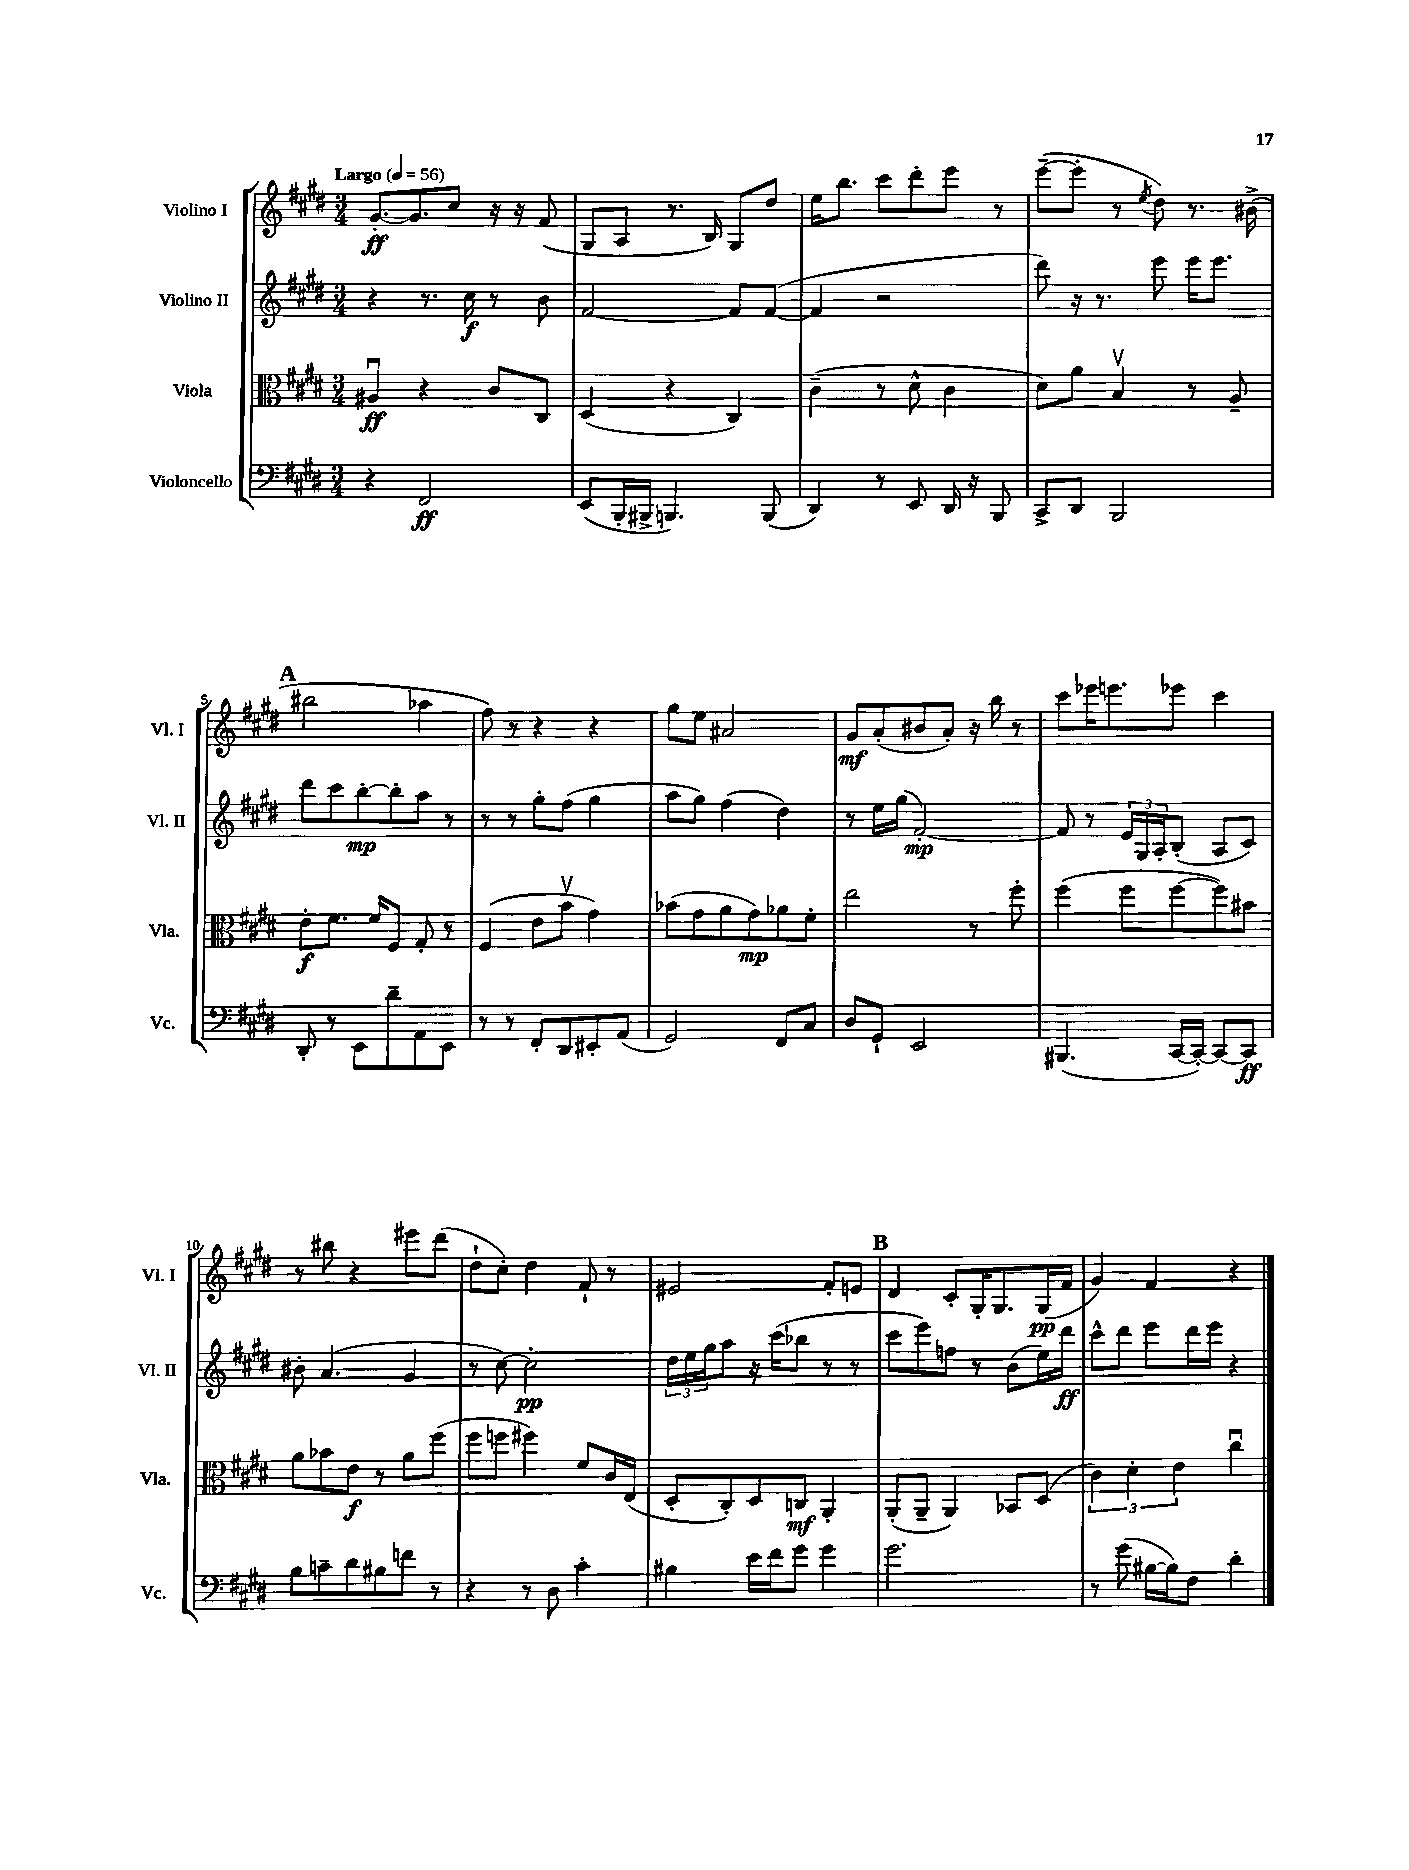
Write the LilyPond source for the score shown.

<<
\new StaffGroup <<
\new Staff = "s0" \with { instrumentName = "Violino I" shortInstrumentName = "Vl. I" } {
    \clef treble \key e \major \numericTimeSignature \time 3/4 \tempo "Largo" 4 = 56
    gis'8.~-.\ff gis'8. cis''8 r16 r16 fis'8( |
    gis8 a8 r8. b16) gis8 dis''8 |
    e''16 b''8. cis'''8 dis'''8-. e'''8 r8 |
    e'''8~--( e'''8-. r8 \acciaccatura { e''8 } dis''8) r8. bis'16->( |
    \mark \markup { \bold "A" } bis''2 aes''4 |
    fis''8) r8 r4 r4 |
    gis''8 e''8 ais'2 |
    gis'8\mf a'8-.( bis'8 a'8-.) r16 b''16 r8 |
    cis'''8 ees'''16 e'''8. ees'''8 cis'''4 |
    r8 bis''8 r4 eis'''8 dis'''8( |
    dis''8-! cis''8-.) dis''4 fis'8-! r8 |
    eis'2 fis'8-. e'8 |
    \mark \markup { \bold "B" } dis'4 cis'8-. gis16-. gis8. gis16\pp( fis'16 |
    gis'4) fis'4 r4 \bar "|." |
}
\new Staff = "s1" \with { instrumentName = "Violino II" shortInstrumentName = "Vl. II" } {
    \clef treble \key e \major \numericTimeSignature \time 3/4
    r4 r8. cis''16\f r8 b'8 |
    fis'2~ fis'8 fis'8~( |
    fis'4 r2 |
    dis'''8) r16 r8. e'''8 e'''16 e'''8. |
    \mark \markup { \bold "A" } dis'''8 cis'''8 b''8~-.\mp b''8-. a''8 r8 |
    r8 r8 gis''8-. fis''8( gis''4 |
    a''8 gis''8) fis''4( dis''4) |
    r8 e''16 gis''16( fis'2~-.\mp) |
    fis'8 r8 \tuplet 3/2 { e'16 gis16 a16-. } b8-.( a8 cis'8) |
    bis'8-. a'4.( gis'4 |
    r8 cis''8~) cis''2-.\pp |
    \tuplet 3/2 { dis''16 e''16 gis''16 } a''8 r16 cis'''16( bes''8 r8 r8 |
    \mark \markup { \bold "B" } cis'''8 e'''8) f''8 r8 b'8( e''16) dis'''16\ff |
    cis'''8-^ dis'''8 e'''8 dis'''16 e'''16 r4 \bar "|." |
}
\new Staff = "s2" \with { instrumentName = "Viola" shortInstrumentName = "Vla." } {
    \clef alto \key e \major \numericTimeSignature \time 3/4
    ais4\downbow\ff r4 cis'8 cis8 |
    dis4( r4 cis4) |
    cis'4--( r8 dis'8-^ cis'4 |
    dis'8) a'8 b4\upbow r8 a8-- |
    \mark \markup { \bold "A" } e'8-.\f fis'8. fis'16 fis8 gis8-. r8 |
    fis4( e'8 b'8\upbow gis'4) |
    bes'8( gis'8 a'8 gis'8\mp) aes'8 fis'8-. |
    e''2 r8 fis''8-. |
    fis''4( fis''8 fis''8~ fis''8) bis'8 |
    a'8 bes'8 e'8\f r8 a'8 fis''8( |
    fis''8 f''8 fis''4) fis'8 cis'16 e16( |
    dis8-. cis8-.) dis8 c8\mf a,4-. |
    \mark \markup { \bold "B" } a,8-.( a,8-- a,4) bes,8 dis8( |
    \tuplet 3/2 { cis'4) dis'4-. e'4 } cis''4\downbow \bar "|." |
}
\new Staff = "s3" \with { instrumentName = "Violoncello" shortInstrumentName = "Vc." } {
    \clef bass \key e \major \numericTimeSignature \time 3/4
    r4 fis,2\ff |
    e,8( b,,16-. bis,,16-> b,,4.) b,,8( |
    dis,4) r8 e,8 dis,16 r16 b,,8 |
    cis,8-> dis,8 b,,2 |
    \mark \markup { \bold "A" } dis,8-. r8 e,8 dis'8-- a,8 e,8 |
    r8 r8 fis,8-. dis,8 eis,8-. a,8( |
    gis,2) fis,8 cis8 |
    dis8 gis,8-! e,2 |
    bis,,4.( cis,16~ cis,16~-.) cis,8~ cis,8\ff |
    b8 c'8-- dis'8 bis8 f'8 r8 |
    r4 r8 dis8 cis'4-. |
    bis4 e'16 fis'16 gis'8 gis'4 |
    \mark \markup { \bold "B" } gis'2. |
    r8 gis'8( bis16~ bis16) fis8 dis'4-. \bar "|." |
}
>>
>>
